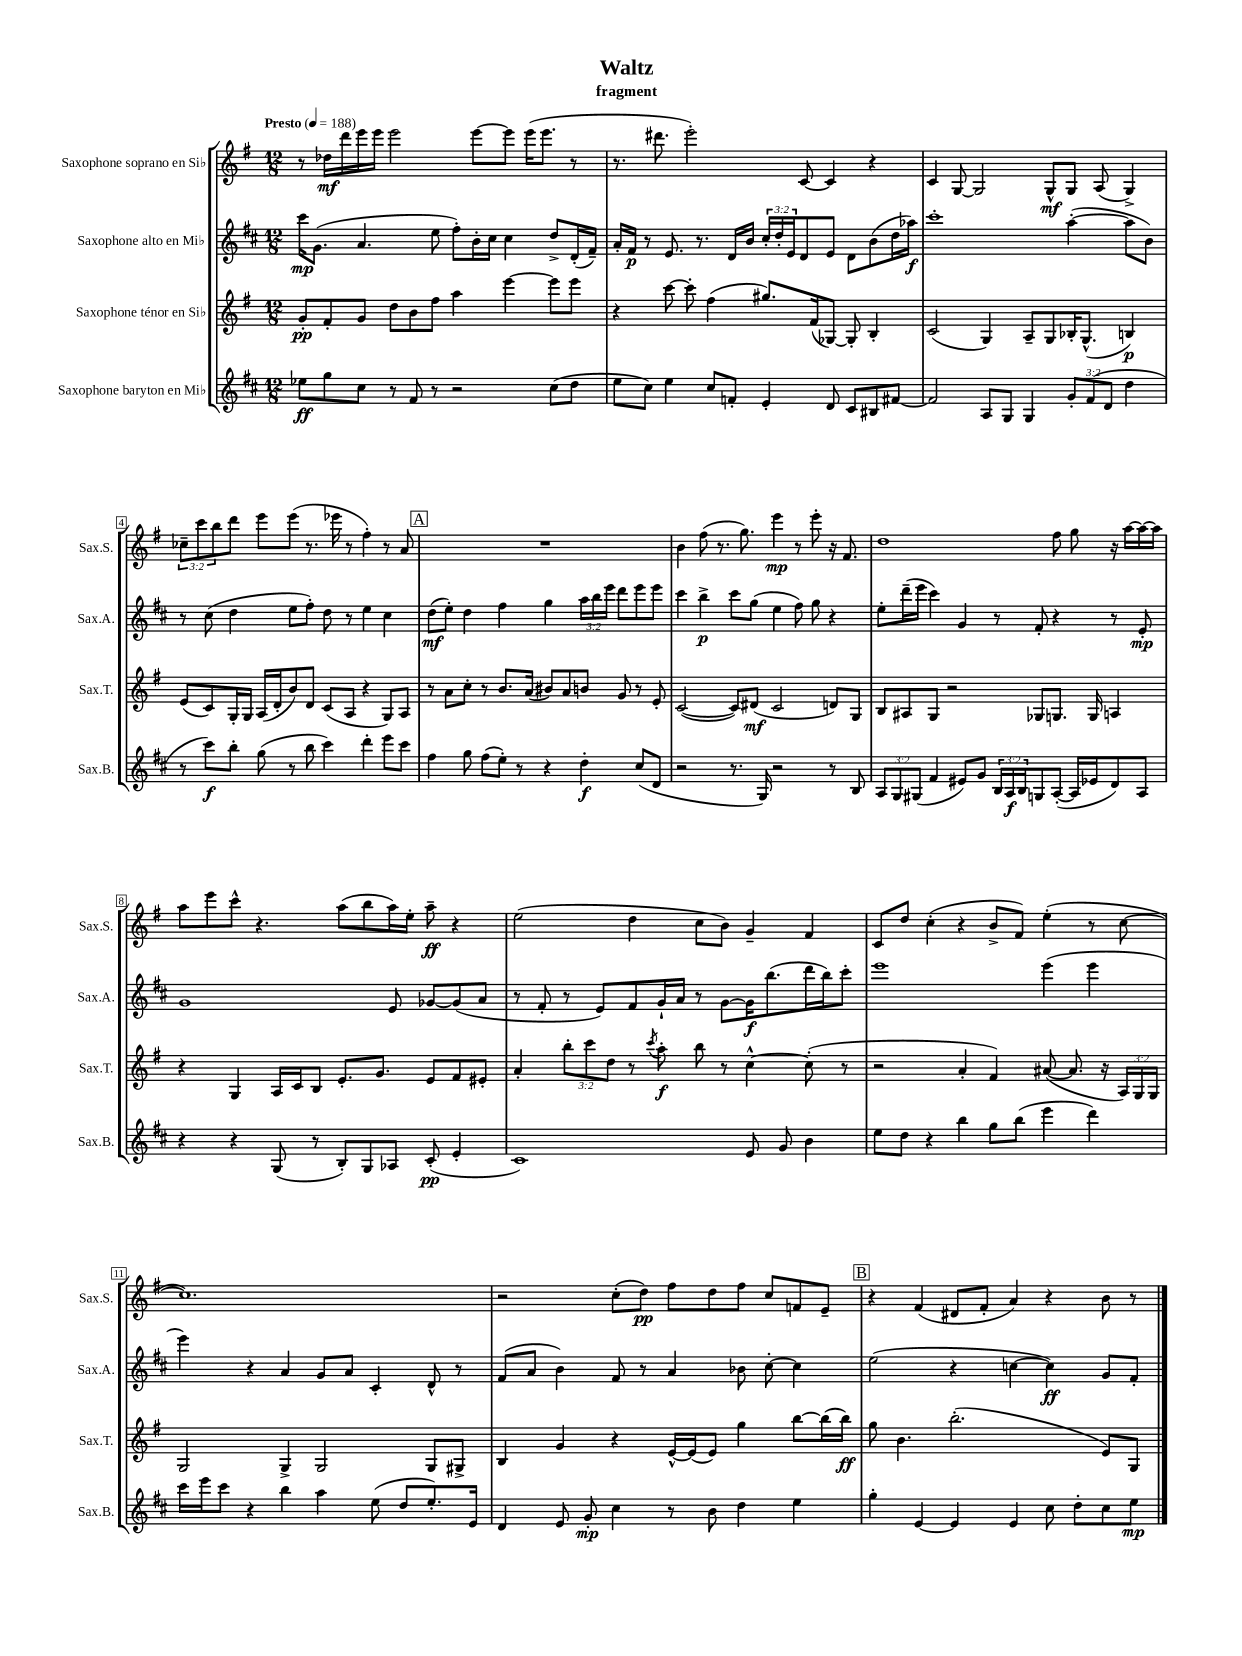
\header { title = "Waltz" subtitle = "fragment" }
<<
\new StaffGroup <<
\new Staff = "s0" \with { instrumentName = "Saxophone soprano en Sib" shortInstrumentName = "Sax.S." } {
    \clef treble \key g \major \numericTimeSignature \time 12/8 \override Staff.TupletNumber.text = #tuplet-number::calc-fraction-text \tempo "Presto" 4 = 188
    r8 des''16\mf d'''16 e'''16 e'''16 e'''2 e'''8~ e'''8 e'''16( e'''8. r8 |
    r8. dis'''8. e'''2-.) c'8~ c'4 r4 |
    c'4 g8~ g2 g8-^\mf g8 a8( g4->) |
    \tuplet 3/2 { ces''8-- c'''8 b''8 } d'''8 e'''8 e'''8( r8. ees'''16 r8 fis''4-.) r8 a'8 |
    \mark \markup { \box "A" } R1. |
    b'4 fis''8( r8. g''8.) e'''4\mp r8 e'''8-. r16 fis'8. |
    d''1 fis''8 g''8 r16 a''16~ a''16~ a''16 |
    a''8 e'''8 c'''8-^ r4. a''8( b''8 a''16) e''16-. a''8--\ff r4 |
    e''2( d''4 c''8 b'8) g'4-- fis'4 |
    c'8 d''8 c''4-.( r4 b'8-> fis'8) e''4-.( r8 c''8~ |
    c''1.) |
    r2 c''8-.( d''8\pp) fis''8 d''8 fis''8 c''8 f'8 e'8-- |
    \mark \markup { \box "B" } r4 fis'4( dis'8 fis'8-. a'4) r4 b'8 r8 \bar "|." |
}
\new Staff = "s1" \with { instrumentName = "Saxophone alto en Mib" shortInstrumentName = "Sax.A." } {
    \clef treble \key d \major \numericTimeSignature \time 12/8 \override Staff.TupletNumber.text = #tuplet-number::calc-fraction-text
    cis'''16\mp g'8.( a'4. e''8 fis''8-.) b'16-. cis''16 cis''4 d''8-> d'16-.( fis'16--) |
    a'16-. fis'16\p r8 e'8. r8. d'16 b'16 \tuplet 3/2 { cis''16-. d''16-. e'16 } d'8 e'8 d'8 b'8( d''16 aes''16\f) |
    cis'''1-. a''4~-.( a''8 b'8) |
    r8 cis''8( d''4 e''8 fis''8-.) d''8 r8 e''4 cis''4 |
    \mark \markup { \box "A" } d''8\mf( e''8-.) d''4 fis''4 g''4 \tuplet 3/2 { a''16 b''16 e'''16 } d'''8 e'''8 e'''8 |
    cis'''4 b''4->\p cis'''8 g''8( e''4 fis''8) g''8 r4 |
    e''8-. d'''16--( e'''16 cis'''4) g'4 r8 fis'8-. r4 r8 e'8-.\mp |
    g'1 e'8 ges'8~ ges'8( a'8 |
    r8 fis'8-. r8 e'8) fis'8 g'16-! a'16 r8 g'8~ g'16\f b''8.( d'''16 b''16) cis'''8-. |
    e'''1 e'''4( e'''4 |
    e'''4) r4 a'4 g'8 a'8 cis'4-. d'8-^ r8 |
    fis'8( a'8 b'4) fis'8 r8 a'4 bes'8 cis''8~-. cis''4 |
    \mark \markup { \box "B" } e''2( r4 c''4~ c''4\ff) g'8 fis'8-. \bar "|." |
}
\new Staff = "s2" \with { instrumentName = "Saxophone ténor en Sib" shortInstrumentName = "Sax.T." } {
    \clef treble \key g \major \numericTimeSignature \time 12/8 \override Staff.TupletNumber.text = #tuplet-number::calc-fraction-text
    g'8-.\pp fis'8-. g'8 d''8 b'8 fis''8 a''4 e'''4~ e'''8 e'''8 |
    r4 c'''8~ c'''8-. fis''4( gis''8.) fis'16( ges8~) ges8-. b4-. |
    c'2( g4) a8-- g8 bes16-. g8.-^( b4\p) |
    e'8( c'8) g16-. g16 a16( d'16-. b'8) d'8 c'8( a8 r4 g8) a8 |
    \mark \markup { \box "A" } r8 a'8 c''8-. r8 b'8. a'16( bis'8) a'8 b'8 g'8 r8 e'8-. |
    c'2~( c'8) dis'8\mf( c'2 d'8) g8 |
    b8 ais8 g8 r2 ges8 g8. g16 a4 |
    r4 g4 a16 c'16 b8 e'8.-. g'8. e'8 fis'8 eis'8-. |
    a'4-. \tuplet 3/2 { b''8-. c'''8 d''8 } r8 \acciaccatura { c'''8 } a''8-.\f b''8 r8 c''4~-^ c''8-.( r8 |
    r2 a'4-. fis'4) ais'8~( ais'8. r16 \tuplet 3/2 { a16) g16 g16 } |
    g2 g4-> g2 g8 gis8-> |
    b4 g'4 r4 e'16~-^ e'16( e'8) g''4 b''8~ b''16( b''16\ff) |
    \mark \markup { \box "B" } g''8 b'4. b''2.-.( e'8) g8 \bar "|." |
}
\new Staff = "s3" \with { instrumentName = "Saxophone baryton en Mib" shortInstrumentName = "Sax.B." } {
    \clef treble \key d \major \numericTimeSignature \time 12/8 \override Staff.TupletNumber.text = #tuplet-number::calc-fraction-text
    ees''8\ff g''8 cis''8 r8 fis'8 r8 r2 cis''8( d''8 |
    e''8 cis''8) e''4 cis''8 f'8-. e'4-. d'8 cis'8 bis8 fis'8~ |
    fis'2 a8 g8 g4 \tuplet 3/2 { g'8-. fis'8( d'8 } d''4 |
    r8 cis'''8\f) b''8-. g''8( r8 b''8 cis'''4) d'''4-. e'''8 cis'''8 |
    \mark \markup { \box "A" } fis''4 g''8 fis''8( e''8-.) r8 r4 d''4-.\f cis''8( d'8 |
    r2 r8. g16) r2 r8 b8 |
    \tuplet 3/2 { a8 g8 gis8( } fis'4 eis'8) g'8 \tuplet 3/2 { b16 a16\f b16 } g8 a8~-.( a16 ees'16 d'8) a8 |
    r4 r4 g8( r8 b8-.) g8 aes8 cis'8-.\pp( e'4-. |
    cis'1) e'8 g'8 b'4 |
    e''8 d''8 r4 b''4 g''8 b''8( e'''4 d'''4) |
    cis'''16 e'''16 cis'''8 r4 b''4 a''4 e''8( d''8 e''8.-.) e'16 |
    d'4 e'8 g'8-.\mp cis''4 r8 b'8 d''4 e''4 |
    \mark \markup { \box "B" } g''4-. e'4~ e'4 e'4 cis''8 d''8-. cis''8 e''8\mp \bar "|." |
}
>>
>>
\layout { \context { \Score \override BarNumber.stencil = #(make-stencil-boxer 0.1 0.3 ly:text-interface::print) } }
